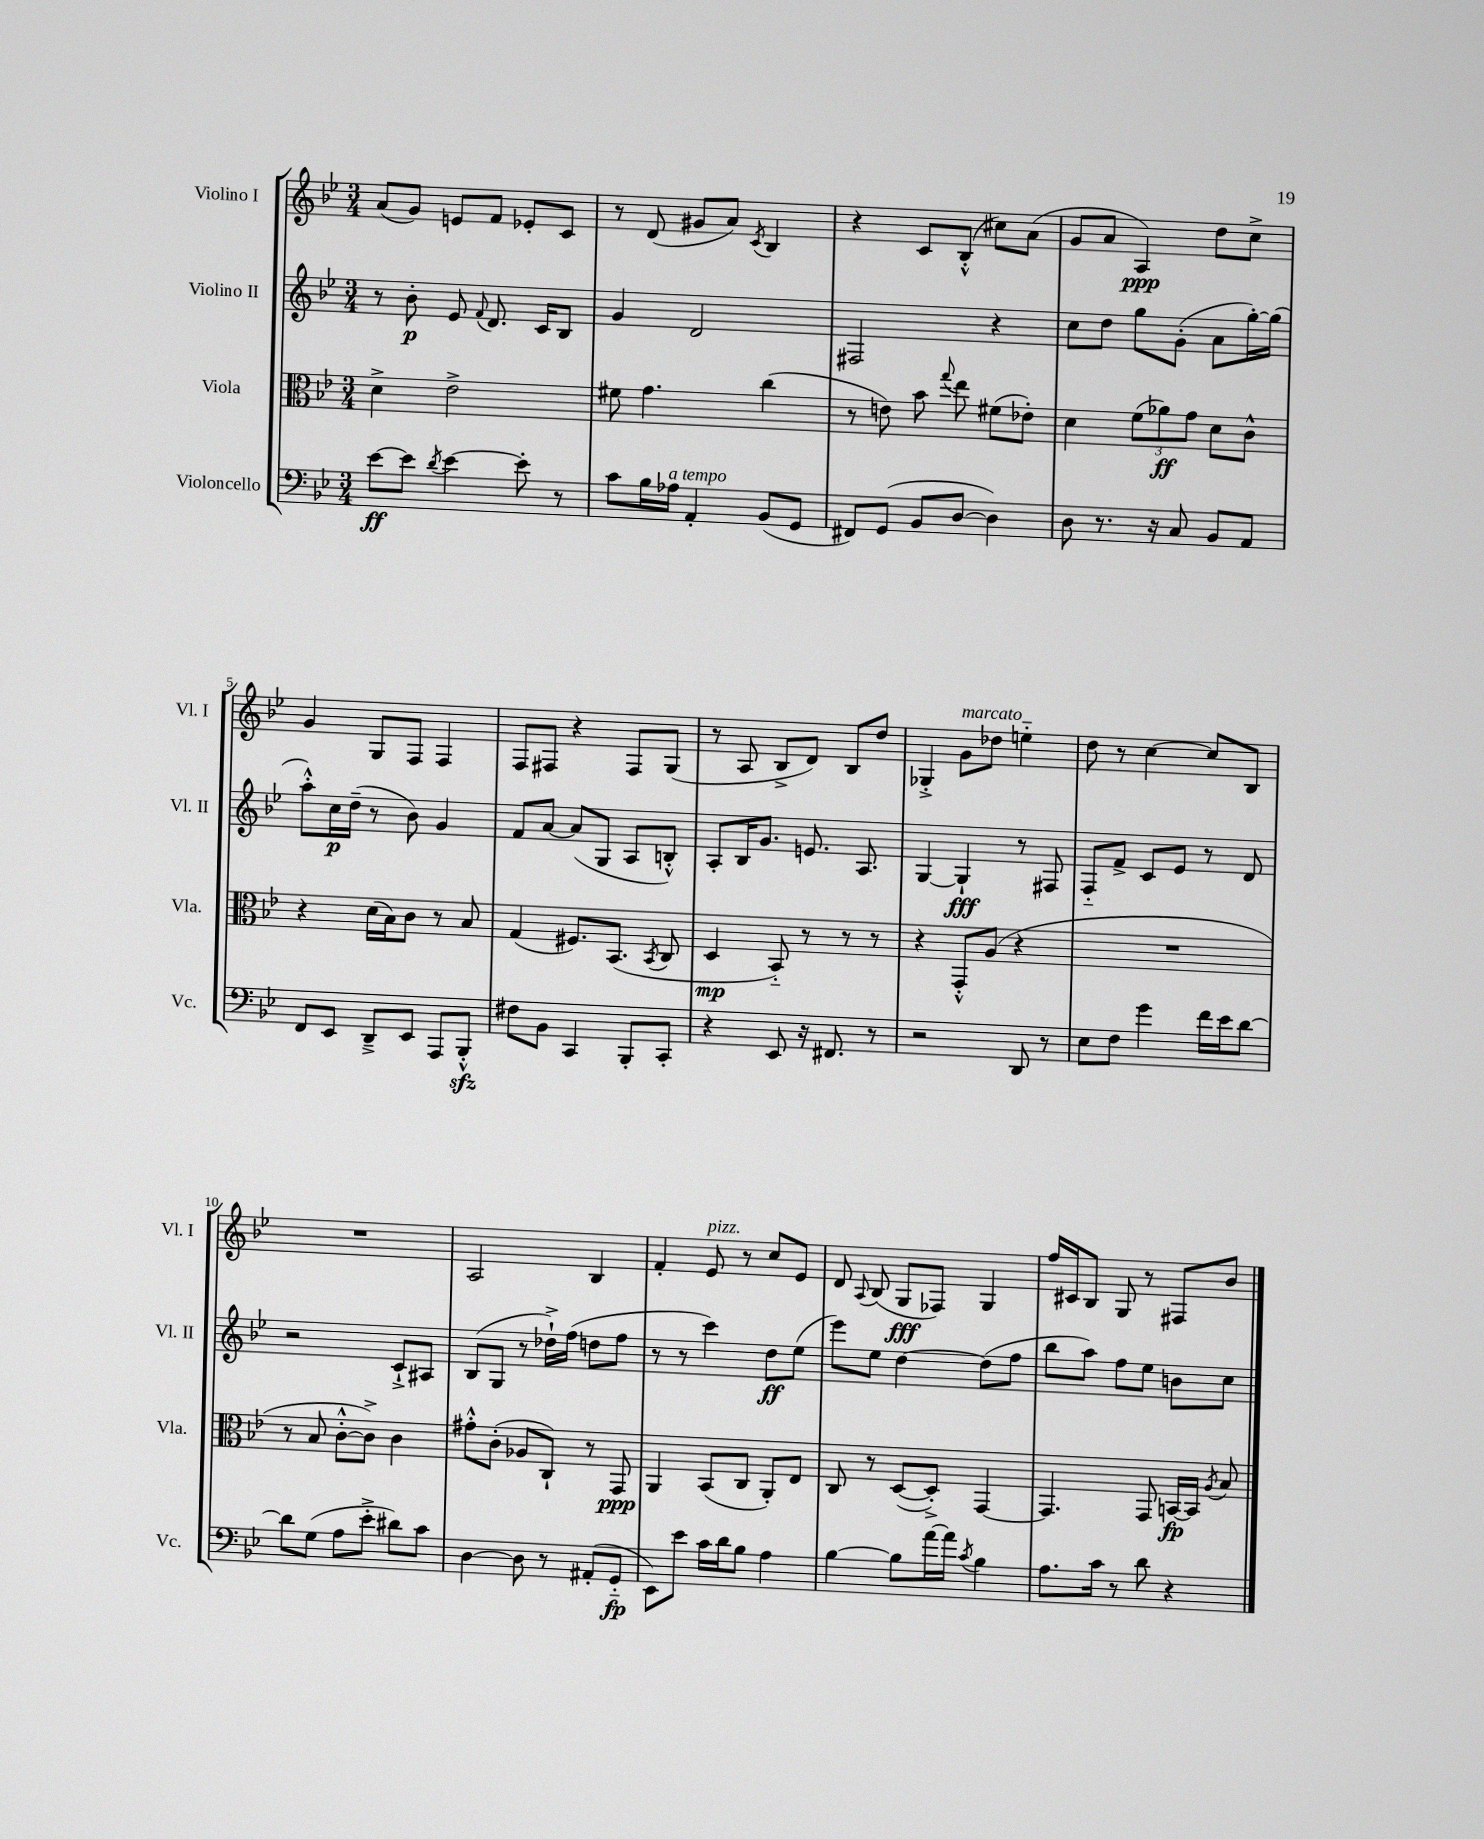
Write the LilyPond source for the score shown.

<<
\new StaffGroup <<
\new Staff = "s0" \with { instrumentName = "Violino I" shortInstrumentName = "Vl. I" } {
    \clef treble \key bes \major \numericTimeSignature \time 3/4
    \autoBeamOff a'8[( g'8]) e'8[ f'8] ees'8[-. c'8] |
    r8 d'8( gis'8[ a'8]) \acciaccatura { c'8 } bes4 |
    r4 c'8[ bes8]-.-^( cis''8[) a'8]( |
    g'8[ a'8] a4\ppp) d''8[ c''8]-> |
    g'4 g8[ f8] f4 |
    f8[ fis8] r4 fis8[ g8]( |
    r8 a8 bes8[-> d'8]) bes8[ d''8] |
    ges4-.-> g'8[^\markup { \italic "marcato" } des''8] e''4-_ |
    d''8 r8 c''4~ c''8[ bes8] |
    R2. |
    a2 bes4 |
    f'4-. ees'8^\markup { \italic "pizz." } r8 c''8[ ees'8] |
    d'8 \appoggiatura { a8 } bes8( g8[\fff fes8]) g4 |
    f''16[ cis'16 bes8] g8 r8 fis8[ bes'8] \bar "|." |
}
\new Staff = "s1" \with { instrumentName = "Violino II" shortInstrumentName = "Vl. II" } {
    \clef treble \key bes \major \numericTimeSignature \time 3/4
    \autoBeamOff r8 bes'8-.\p ees'8 \appoggiatura { f'8 } d'8. c'16[ bes8] |
    g'4 d'2 |
    fis2 r4 |
    c''8[ d''8] g''8[ g'8]-.( a'8[ g''16~-.) g''16]( |
    a''8[-.-^) c''16\p d''16]--( r8 bes'8) g'4 |
    f'8[ a'8]~ a'8[( g8] a8[ b8]-.-^) |
    a8[-. bes16 g'8.] e'8. a8. |
    g4~ g4-!\fff r8 fis8 |
    f8[-_ f'8]-> c'8[ ees'8] r8 d'8 |
    r2 c'8[-!-> ais8] |
    bes8[( g8] r8 des''16[-!->) f''16]( d''8[ f''8] |
    r8 r8 c'''4) d''8[\ff ees''8]( |
    ees'''8[) ees''8] d''4~ d''8[( f''8] |
    bes''8[ a''8]) f''8[ ees''8] b'8[ c''8] \bar "|." |
}
\new Staff = "s2" \with { instrumentName = "Viola" shortInstrumentName = "Vla." } {
    \clef alto \key bes \major \numericTimeSignature \time 3/4
    \autoBeamOff d'4-> ees'2-> |
    fis'8 g'4. c''4( |
    r8 e'8) bes'8 \appoggiatura { g''8 } ees''8 fis'8[( ees'8]-.) |
    d'4 \tuplet 3/2 { f'8[( aes'8\ff) g'8] } d'8[ c'8]-^ |
    r4 d'16[( bes16) c'8] r8 bes8 |
    g4( fis8.[) bes,8.]( \acciaccatura { bes,8 } c8 |
    d4\mp bes,8-_) r8 r8 r8 |
    r4 g,8[-.-^ a8]( r4 |
    R2. |
    r8 bes8 c'8[~-.-^ c'8]->) c'4 |
    gis'8[-.-^ c'8]-.( aes8[ c8]-!) r8 g,8\ppp |
    a,4 bes,8[( c8] a,8[-.) ees8] |
    c8 r8 d8[~( d8]-.->) g,4~ |
    g,4. g,8 b,16[~\fp b,16] \acciaccatura { a8 } bes8 \bar "|." |
}
\new Staff = "s3" \with { instrumentName = "Violoncello" shortInstrumentName = "Vc." } {
    \clef bass \key bes \major \numericTimeSignature \time 3/4
    \autoBeamOff ees'8[~\ff ees'8] \acciaccatura { d'8 } ees'4~ ees'8-. r8 |
    c'8[ bes16 aes16]^\markup { \italic "a tempo" } a,4-. bes,8[( g,8] |
    fis,8[) g,8]( bes,8[ d8]~ d4) |
    d8 r8. r16 c8 bes,8[ a,8] |
    f,8[ ees,8] d,8[---> ees,8] a,,8[ bes,,8]-.-^\sfz |
    fis8[ bes,8] c,4 bes,,8[-. c,8]-. |
    r4 ees,8 r16 fis,8. r8 |
    r2 d,8 r8 |
    ees8[ f8] g'4 f'16[ ees'16 d'8]~ |
    d'8[ g8]( a8[ ees'8]-.-> dis'8[) c'8] |
    d4~ d8 r8 ais,8[-.( g,8]-_\fp |
    ees,8[) ees'8] c'16[ d'16 bes8] a4 |
    bes4~ bes8[ a'16~ a'16] \acciaccatura { c'8 } bes4 |
    a8.[ c'16] r8 d'8 r4 \bar "|." |
}
>>
>>
